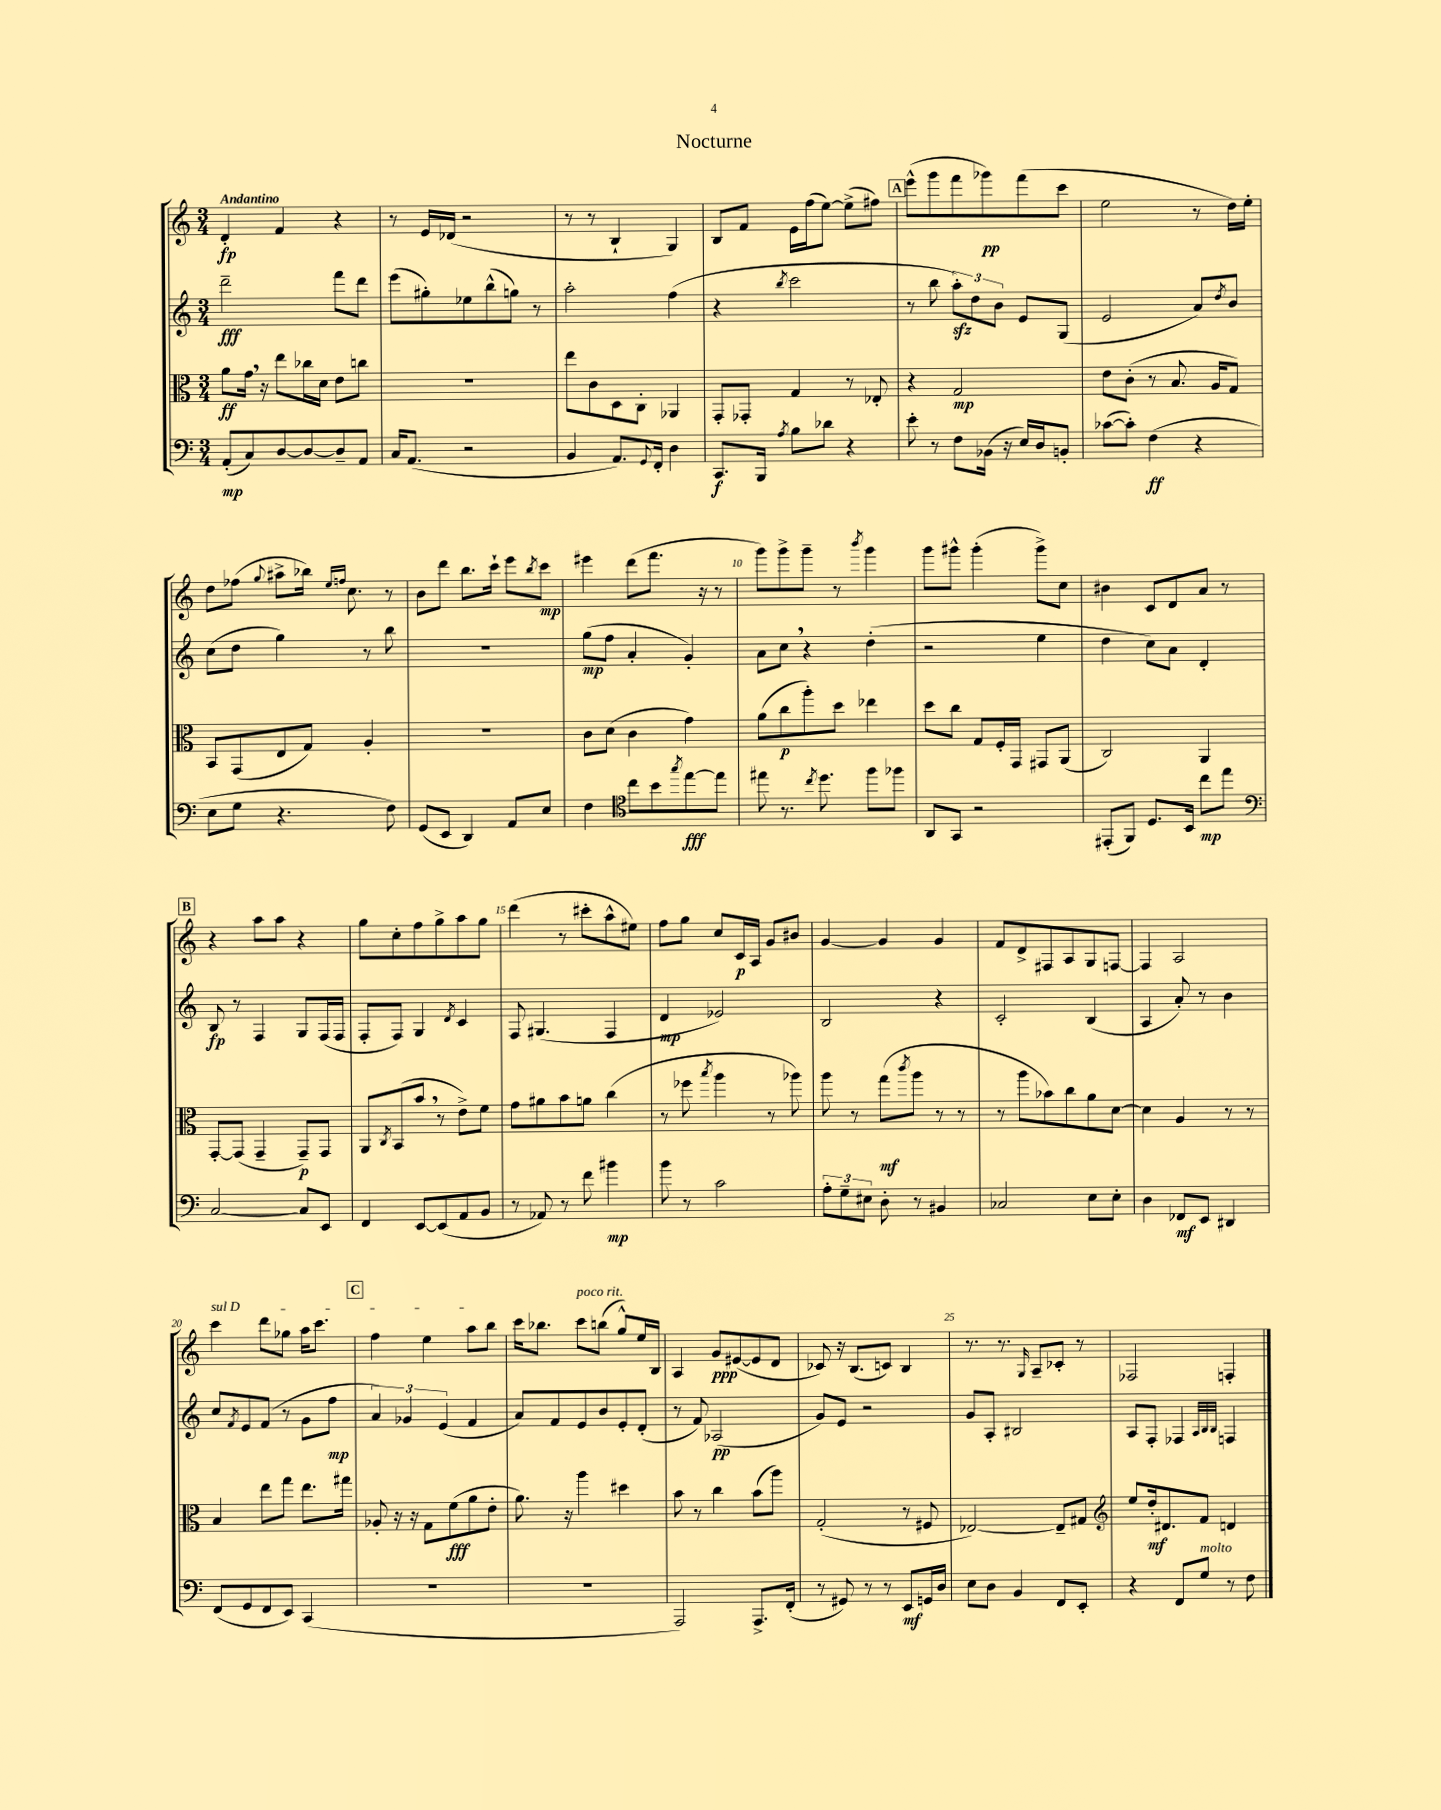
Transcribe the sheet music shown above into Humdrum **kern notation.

**kern	**kern	**kern	**kern
*staff4	*staff3	*staff2	*staff1
*clefF4	*clefC3	*clefG2	*clefG2
*k[]	*k[]	*k[]	*k[]
*M3/4	*M3/4	*M3/4	*M3/4
(8AA'	8a	2ddd~	4d'
8C)	16g	.	.
.	16r	.	.
[8D	8ee	.	4f
8D_	16cc-	.	.
.	16d	.	.
8D~]	8e	8fff	4r
8AA	8cc	8ddd	.
=	=	=	=
16C	2.r	(8eee	8r
(8.AA	.	.	.
.	.	8gg#')	16e
.	.	.	(16d-
2r	.	8ee-	2r
.	.	(8bb^^	.
.	.	8gg)	.
.	.	8r	.
=	=	=	=
4BB	8ee	2aa'	8r
.	8c	.	8r
8.AA)	8D	.	4B`
.	8C'	.	.
8qqGG	.	.	.
16FF'	.	.	.
4D	4AA-	(4ff	4G)
=	=	=	=
8.CC	8GG'	4r	8B
.	8GG-'	.	8f
16BBB	.	.	.
8qA	.	8qbb	.
8B	4G	2ccc	16e
.	.	.	(16ff
8d-	.	.	[8ee)
4r	8r	.	(8ee^]
.	8E-'	.	8ff#)
=	=	=	=
8e'	4r	8r	(8eee^^
8r	.	8bb	8ggg
8F	2G	12aa')	8fff
.	.	12dd	.
(16BB-	.	.	8ggg-)
.	.	12b	.
16r	.	.	.
16E)	.	8e	(8fff
16D	.	.	.
8BB'	.	(8G	8ccc
=	=	=	=
([8c-	8e	2e	2ee
8c-'])	(8c'	.	.
(4F	8r	.	.
.	8.B	.	.
4r	.	8a)	8r
.	16A	.	.
.	.	8qdd	.
.	8G)	8b	16dd)
.	.	.	16ee'
=	=	=	=
8E	8BB	(8cc	8dd
8G	(8GG	8dd	(8ff-
.	.	.	8qqgg
4.r	8E	4gg)	8aa#^
.	8G)	.	16bb-)
.	.	.	16qqee
.	.	.	16qqff
.	.	.	8.cc
.	4A'	8r	.
8F)	.	8bb	8r
=	=	=	=
(8GG	2.r	2.r	8b
8EE	.	.	8ddd
4DD)	.	.	8.bb
.	.	.	16ccc`
8AA	.	.	8eee
.	.	.	8qbb
8E	.	.	8ccc
=	=	=	=
4F	8c	(8gg	4eee#
.	(8d	8ff	.
*clefC4	*	*	*
8cc	4c	4a'	(8ddd
8b	.	.	8.fff
8qgg	.	.	.
[8ee	4g)	4g')	.
.	.	.	16r
8ee]	.	.	8r
=	=	=	=
8ee#	(8a	8a	8ggg)
8.r	8cc	8cc	8ggg^
.	8aa')	4r	8ggg~
8qcc	.	.	.
8.dd	.	.	.
.	8dd	.	8r
.	.	.	8qbbb
8ff	4ee-	(4dd'	4ggg
8ff-	.	.	.
=	=	=	=
8AA	8dd	2r	8ggg
8GG	8cc	.	8ggg#^^
2r	8G	.	(4ggg#'
.	16F'	.	.
.	16GG	.	.
.	8GG#	4ee	8ggg#^)
.	(8AA	.	8cc
=	=	=	=
(8EE#'	2C)	4dd	4b#
8FF)	.	.	.
8.D	.	8cc)	8c
.	.	8a	8d
16BB	.	.	.
8cc	4AA	4d'	8a
8ee	.	.	8r
=	=	=	=
*clefF4	*	*	*
[2C	[8GG'	8B	4r
.	(8GG]	8r	.
.	4GG~	4F	8aa
.	.	.	8aa
8C]	8GG~)	8G	4r
8EE	8GG	(16F	.
.	.	16F	.
=	=	=	=
4FF	8AA	8F'	8gg
.	8qC	.	.
.	(8BB	8F)	8cc'
[8EE	8b	4G	8ff
(8EE]	8r	.	8gg^
.	.	8qd	.
8AA	8e^)	4c	8aa
8BB	8f	.	8gg
=	=	=	=
8r	8g	8F	(4ddd
8AA-)	8a#	(4.G#	.
8r	8b	.	8r
8f	8a	.	8ccc#'
4b#	(4cc	4F	8aa^^
.	.	.	8ee#)
=	=	=	=
8b	8r	4d	8ff
8r	8ff-	.	8gg
.	8qbb	.	.
2c	4aa	2e-)	8cc
.	.	.	16c
.	.	.	16A
.	8r	.	8g
.	8aa-)	.	8b#
=	=	=	=
12A'	8aa	2B	[4g
12G~	.	.	.
.	8r	.	.
12E#	.	.	.
8D'	(8gg	.	4g]
.	8qccc	.	.
8r	8aa	.	.
4BB#	8r	4r	4g
.	8r	.	.
=	=	=	=
2C-	8r	2c'	8f
.	8aa	.	8d^
.	8b-)	.	8F#
.	8cc	.	8A
8E	8a	(4B	8G
8E'	[8d	.	[8F
=	=	=	=
4D	4d]	4A	4F]
8FF-	4A	8a')	2A
8EE	.	8r	.
4DD#	8r	4b	.
.	8r	.	.
=	=	=	=
(8FF	4B	8cc	4ccc
.	.	8qf	.
8GG	.	8e	.
8FF	8ee	(8f	8ddd
8EE)	8gg	8r	8gg-
(4CC	8.ee	8g	16aa
.	.	.	8.ccc
.	.	8ff	.
.	16gg#	.	.
=	=	=	=
2.r	8A-'	6a)	4ff
.	16r	.	.
.	.	6g-	.
.	16r	.	.
.	8G	.	4ee
.	.	(6e	.
.	(8f	.	.
.	8a	4f	8aa
.	8e'	.	8bb
=	=	=	=
2.r	8.a)	8a)	16ccc
.	.	.	8.bb-
.	.	8f	.
.	16r	.	.
.	4aa	8e	8ccc
.	.	8b	(8bb
.	4dd#	8e'	8gg^^)
.	.	(8d'	16ee
.	.	.	16B
=	=	=	=
2AAA)	8b	8r	4A
.	8r	8f)	.
.	4cc	(2A-	8g
.	.	.	([8e#
8.AAA^	(8b	.	8e#]
.	8aa)	.	8d
(16FF'	.	.	.
=	=	=	=
8r	(2G'	8g)	8c-)
8GG#)	.	8e	16r
.	.	.	(8.B
8r	.	2r	.
8r	.	.	8c)
8EE	8r	.	4B
16GG	8F#	.	.
16D	.	.	.
=	=	=	=
8E	[2E-)	8g	8.r
8D	.	8A'	.
.	.	.	8.r
4BB	.	2B#	.
.	.	.	16qqG
.	.	.	8A~
8FF	8E-~]	.	8c-'
8EE'	8G#	.	8r
=	=	=	=
*	*clefG2	*	*
4r	8ee	8A	2F-
.	16dd'	8F'	.
.	8.d#	.	.
8FF	.	4F-	.
8G	8f	.	.
.	.	32qqA	.
.	.	32qqB	.
.	.	32qqB	.
8r	4d	4F	4F'
8F	.	.	.
==	==	==	==
*-	*-	*-	*-
